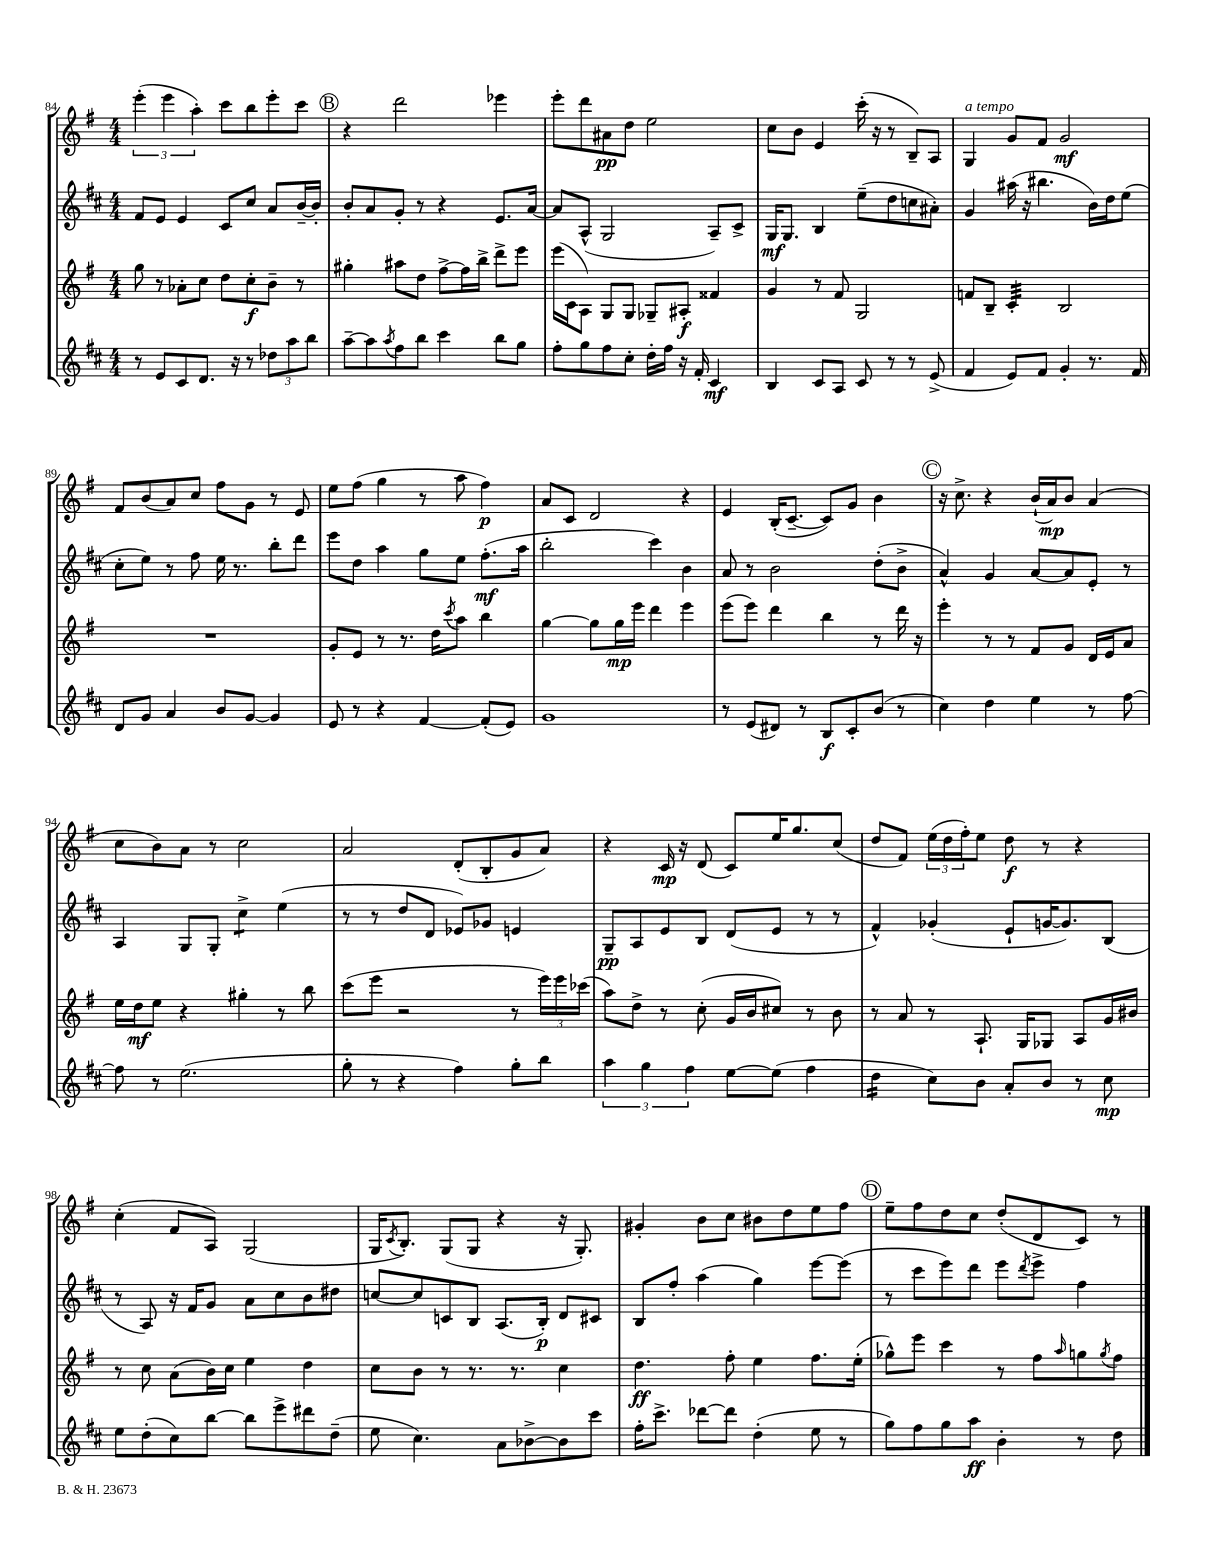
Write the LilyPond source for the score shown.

<<
\new StaffGroup <<
\new Staff = "s0" {
    \clef treble \key g \major \numericTimeSignature \time 4/4
    \tuplet 3/2 { e'''4-.( e'''4 a''4-.) } c'''8 b''8 e'''8-. c'''8 |
    \mark \markup { \circle "B" } r4 d'''2 ees'''4 |
    e'''8-. d'''8 ais'8\pp d''8 e''2 |
    c''8 b'8 e'4 c'''16-.( r16 r8 b8--) a8 |
    g4^\markup { \italic "a tempo" } g'8 fis'8 g'2\mf |
    fis'8 b'8( a'8) c''8 fis''8 g'8 r8 e'8 |
    e''8 fis''8( g''4 r8 a''8 fis''4\p) |
    a'8 c'8 d'2 r4 |
    e'4 b16-.( c'8.~-- c'8) g'8 b'4 |
    \mark \markup { \circle "C" } r16 c''8.-> r4 b'16-!( a'16\mp) b'8 a'4( |
    c''8 b'8) a'8 r8 c''2 |
    a'2 d'8-.( b8-. g'8 a'8) |
    r4 c'16\mp r16 d'8( c'8) e''16 g''8. c''8( |
    d''8 fis'8) \tuplet 3/2 { e''16( d''16 fis''16-.) } e''8 d''8\f r8 r4 |
    c''4-.( fis'8 a8) g2( |
    g16 \acciaccatura { c'8 } b8.-.) g8( g8 r4 r16 g8.-.) |
    gis'4-. b'8 c''8 bis'8 d''8 e''8 fis''8 |
    \mark \markup { \circle "D" } e''8-- fis''8 d''8 c''8 d''8-.( d'8 c'8) r8 \bar "|." |
}
\new Staff = "s1" {
    \clef treble \key d \major \numericTimeSignature \time 4/4
    fis'8 e'8 e'4 cis'8 cis''8 a'8 b'16~-- b'16-. |
    \mark \markup { \circle "B" } b'8-. a'8 g'8-. r8 r4 e'8. a'16~ |
    a'8 a8-^( g2 a8--) cis'8-> |
    g16\mf g8. b4 e''8--( d''8 c''8 ais'8-.) |
    g'4 ais''16( r16 bis''4. b'16) d''16 e''8( |
    cis''8-. e''8) r8 fis''8 e''16 r8. b''8-. d'''8 |
    e'''8 d''8 a''4 g''8 e''8 fis''8.-.\mf( a''16 |
    b''2-. cis'''4) b'4 |
    a'8 r8 b'2 d''8-.( b'8-> |
    \mark \markup { \circle "C" } a'4-^) g'4 a'8~ a'8 e'8-. r8 |
    a4 g8 g8-. cis''4:8-> e''4( |
    r8 r8 d''8 d'8 ees'8) ges'8 e'4 |
    g8--\pp a8 e'8 b8 d'8( e'8 r8 r8 |
    fis'4-^) ges'4-.( e'8-! g'16~ g'8.) b8( |
    r8 a8) r16 fis'16 g'8 a'8 cis''8 b'8 dis''8 |
    c''8~ c''8 c'8 b8 a8.( b16-.\p) d'8 cis'8 |
    b8 fis''8-. a''4( g''4) e'''8~ e'''8( |
    \mark \markup { \circle "D" } r8 cis'''8 e'''8) d'''8 e'''8 \acciaccatura { d'''8 } e'''8-> fis''4 \bar "|." |
}
\new Staff = "s2" {
    \clef treble \key g \major \numericTimeSignature \time 4/4
    g''8 r8 aes'8-. c''8 d''8 c''8-.\f b'8-- r8 |
    \mark \markup { \circle "B" } gis''4-. ais''8 d''8 fis''8~-> fis''16 b''16-> d'''8-> e'''8 |
    e'''16( c'16 a8) g8 g8 ges8-- ais8-.\f fisis'4 |
    g'4 r8 fis'8 g2 |
    f'8 b8-- c'4:32-. b2 |
    R1 |
    g'8-. e'8 r8 r8. d''16 \acciaccatura { c'''8 } a''8 b''4 |
    g''4~ g''8 g''16\mp e'''16 d'''4 e'''4 |
    e'''8( e'''8) d'''4 b''4 r8 d'''16 r16 |
    \mark \markup { \circle "C" } e'''4-. r8 r8 fis'8 g'8 d'16 e'16 a'8 |
    e''16 d''16\mf e''8 r4 gis''4-. r8 b''8 |
    c'''8( e'''8 r2 r8 \tuplet 3/2 { e'''16) e'''16 ces'''16( } |
    a''8) d''8-> r8 c''8-.( g'16 b'16 cis''8) r8 b'8 |
    r8 a'8 r8 a8.-! g16 ges8 a8 g'16 bis'16 |
    r8 c''8 a'8( b'16) c''16 e''4 d''4 |
    c''8 b'8 r8 r8. r8. c''4 |
    d''4.\ff fis''8-. e''4 fis''8. e''16-.( |
    \mark \markup { \circle "D" } ges''8-^) e'''8 c'''4 r8 fis''8 \grace { a''16 } g''8 \acciaccatura { g''8 } fis''8 \bar "|." |
}
\new Staff = "s3" {
    \clef treble \key d \major \numericTimeSignature \time 4/4
    r8 e'8 cis'8 d'8. r16 r8 \tuplet 3/2 { des''8 a''8 b''8 } |
    \mark \markup { \circle "B" } a''8~-- a''8 \acciaccatura { a''8 } fis''8 b''8 cis'''4 b''8 g''8 |
    fis''8-. g''8 fis''8 cis''8-. d''16-. fis''16 r16 fis'16-. cis'4\mf |
    b4 cis'8 a8 cis'8 r8 r8 e'8->( |
    fis'4 e'8) fis'8 g'4-. r8. fis'16 |
    d'8 g'8 a'4 b'8 g'8~ g'4 |
    e'8 r8 r4 fis'4~ fis'8-.( e'8) |
    g'1 |
    r8 e'8( dis'8) r8 b8\f cis'8-. b'8( r8 |
    \mark \markup { \circle "C" } cis''4) d''4 e''4 r8 fis''8~ |
    fis''8 r8 e''2.( |
    g''8-. r8 r4 fis''4) g''8-. b''8 |
    \tuplet 3/2 { a''4 g''4 fis''4 } e''8~ e''8( fis''4 |
    d''4:16 cis''8) b'8 a'8-. b'8 r8 cis''8\mp |
    e''8 d''8-.( cis''8) b''8~ b''8 e'''8-> dis'''8 d''8--( |
    e''8 cis''4.) a'8 bes'8~-> bes'8 cis'''8 |
    fis''16-. cis'''8.-> des'''8~ des'''8 d''4-.( e''8 r8 |
    \mark \markup { \circle "D" } g''8) fis''8 g''8 a''8\ff b'4-. r8 d''8 \bar "|." |
}
>>
>>
\layout { \context { \Score currentBarNumber = #84 } }
